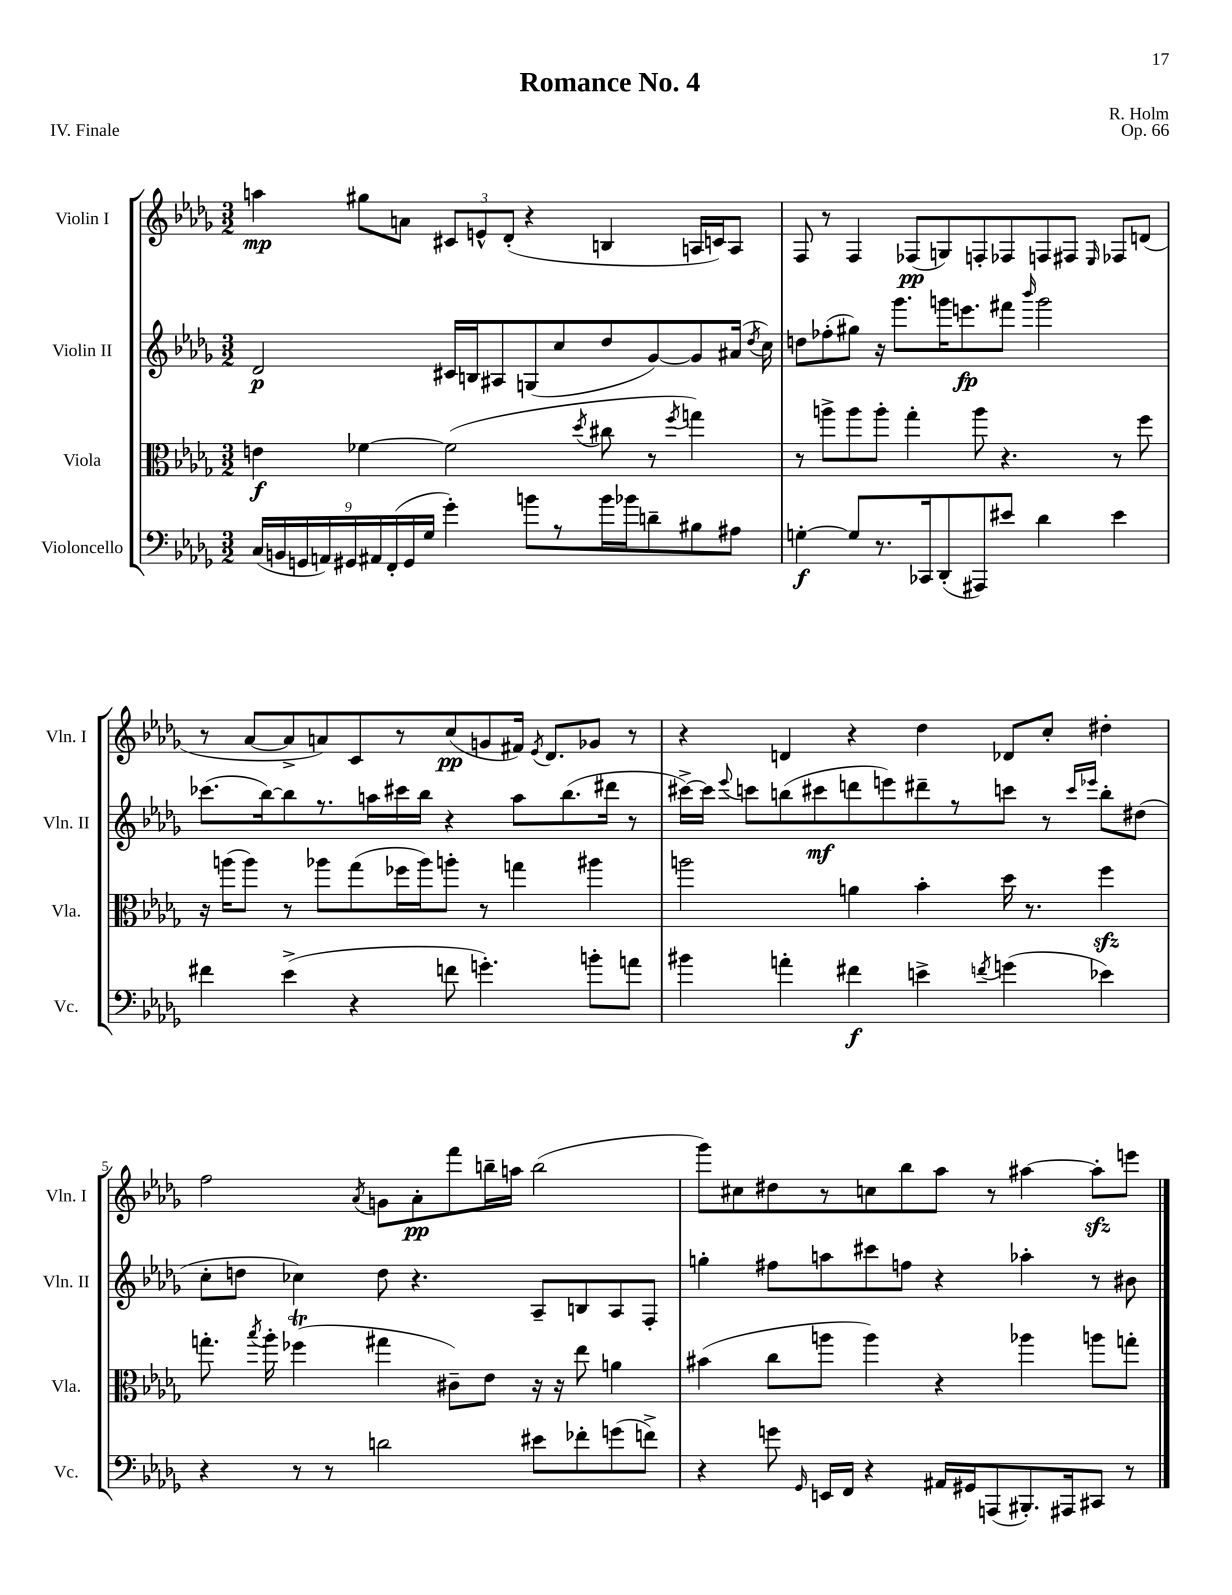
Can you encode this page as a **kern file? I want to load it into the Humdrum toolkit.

**kern	**dynam	**kern	**dynam	**kern	**dynam	**kern	**dynam
*part4	*part4	*part3	*part3	*part2	*part2	*part1	*part1
*staff4	*staff4	*staff3	*staff3	*staff2	*staff2	*staff1	*staff1
*I"Violoncello	*	*I"Viola	*	*I"Violin II	*	*I"Violin I	*
*I'Vc.	*	*I'Vla.	*	*I'Vln. II	*	*I'Vln. I	*
*clefF4	*	*clefC3	*	*clefG2	*	*clefG2	*
*k[b-e-a-d-g-]	*	*k[b-e-a-d-g-]	*	*k[b-e-a-d-g-]	*	*k[b-e-a-d-g-]	*
*M3/2	*	*M3/2	*	*M3/2	*	*M3/2	*
=1	=1	=1	=1	=1	=1	=1	=1
(18C/LL	.	4en\	f	2d-/	p	4aan\	mp
18BBn/	.	.	.	.	.	.	.
18GGn/	.	.	.	.	.	.	.
18AAn/)	.	.	.	.	.	.	.
18GG#X/	.	.	.	.	.	.	.
.	.	[4f-X\	.	.	.	8gg#X\L	.
18AA#X/	.	.	.	.	.	.	.
(18FF'/	.	.	.	.	.	.	.
.	.	.	.	.	.	8an\J	.
18GG#/	.	.	.	.	.	.	.
18G-/JJ	.	.	.	.	.	.	.
4g-'\)	.	(2f-\]	.	16c#X/LL	.	12c#X/L	.
.	.	.	.	16Bn/J	.	.	.
.	.	.	.	.	.	12en^^/	.
.	.	.	.	8A#X/	.	.	.
.	.	.	.	.	.	(12d-'/J	.
8bn\L	.	.	.	(8Gn/	.	4r	.
8r	.	.	.	8cc/	.	.	.
.	.	8qdd-/	.	.	.	.	.
16b\L	.	8cc#X\	.	8dd-/	.	4Bn/	.
16b-X\J	.	.	.	.	.	.	.
8dn~\	.	8r	.	[8g-/)	.	.	.
.	.	8qff/	.	.	.	.	.
8B#X\	.	4ggn\)	.	8g-/]	.	16An/LL	.
.	.	.	.	.	.	16cn/J)	.
8A#X\J	.	.	.	(16a#X/Jk	.	8A/J	.
.	.	.	.	8qdd-/	.	.	.
.	.	.	.	16cc\)	.	.	.
=2	=2	=2	=2	=2	=2	=2	=2
[4Gn'\	f	8r	.	8ddn\L	.	8F/	.
.	.	8aan^\L	.	(8ff-X'\	.	8r	.
8G/L]	.	8aa\	.	8gg#X\J)	.	4F/	.
8.r	.	8aa'\J	.	16r	.	.	.
.	.	.	.	8.ggg-\L	.	.	.
.	.	4gg-'\	.	.	.	(8F-X/L	pp
16CC-X/k	.	.	.	.	.	.	.
(8DD-'/	.	.	.	16gggn\K	.	8Gn/)	.
.	.	.	.	8.eeen\	fp	.	.
8AAA#X/)	.	8aa\	.	.	.	8Fn'/	.
8e#X/J	.	4.r	.	8fff#X\J	.	8F-X/	.
.	.	.	.	16qqbbb-/	.	.	.
4d-\	.	.	.	2ggg\	.	8Fn/	.
.	.	.	.	.	.	8F#X/J	.
.	.	.	.	.	.	16qqE-/	.
4e#\	.	8r	.	.	.	8F-X/L	.
.	.	8ff\	.	.	.	(8dn/J	.
!!LO:LB:g=z
=3	=3	=3	=3	=3	=3	=3	=3
4f#X\	.	16r	.	(8.ccc-X\L	.	8r	.
.	.	(16aan\KL	.	.	.	.	.
.	.	8aa\J)	.	.	.	[8a-/L	.
.	.	.	.	[16bb-\k)	.	.	.
(4e-^\	.	8r	.	8bb-\]	.	8a-^/]	.
.	.	8aa-X\L	.	8.r	.	8an/)	.
4r	.	(8gg-\	.	.	.	8c/	.
.	.	.	.	16aan\L	.	.	.
.	.	16ff-X\L	.	16ccc#X\	.	8r	.
.	.	16aa-\J)	.	16bb-\JJ	.	.	.
8fn\	.	8aan'\J	.	4r	.	(8cc/	pp
4.gn'\)	.	8r	.	.	.	8gn/	.
.	.	4ggn\	.	8aa\L	.	16f#X/Jk)	.
.	.	.	.	.	.	8qe-/	.
.	.	.	.	.	.	8.d-/L	.
.	.	.	.	(8.bb-\	.	.	.
8bn'\L	.	4aa#X\	.	.	.	8g-X/J	.
.	.	.	.	16ddd#X\Jk	.	.	.
8an\J	.	.	.	8r	.	8r	.
=4	=4	=4	=4	=4	=4	=4	=4
4b#X\	.	2aan\	.	[16ccc#X^\LL)	.	4r	.
.	.	.	.	16ccc#\JJ]	.	.	.
.	.	.	.	8qqeee-/	.	.	.
.	.	.	.	8cccn\L	.	.	.
4an'\	.	.	.	(8bbn\	.	4dn/	.
.	.	.	.	8ccc#X\	mf	.	.
4f#X\	f	4an\	.	8dddn\	.	4r	.
.	.	.	.	8eeen\)	.	.	.
4en^\	.	4b-'\	.	8ddd#X~\	.	4dd-\	.
.	.	.	.	8r	.	.	.
8qfn/	.	.	.	.	.	.	.
(4gn\	.	16dd-\	.	8cccn\J	.	8d-X/L	.
.	.	8.r	.	.	.	.	.
.	.	.	.	8r	.	8cc'/J	.
.	.	.	.	16qqccc/LL	.	.	.
.	.	.	.	16qqeee-X/JJ	.	.	.
4e-X\)	.	4ffzz\	.	8bb'\L	.	4dd#X'\	.
.	.	.	.	(8dd#X\J	.	.	.
!!LO:LB:g=z
=5	=5	=5	=5	=5	=5	=5	=5
4r	.	8.ggn'\	.	8cc'\L	.	2ff\	.
.	.	.	.	8ddn\J	.	.	.
.	.	8qbb-/	.	.	.	.	.
.	.	16aa-'\	.	.	.	.	.
8r	.	(4ff-XT\	.	4cc-X\)	.	.	.
8r	.	.	.	.	.	.	.
.	.	.	.	.	.	8qa-/	.
2dn\	.	4gg#X\	.	8dd\	.	8gn\L	.
.	.	.	.	4.r	.	8a-'\	pp
.	.	8c#X~\L)	.	.	.	8fff\	.
.	.	8e-\J	.	.	.	16bbn~\L	.
.	.	.	.	.	.	16aan\JJ	.
8e#X\L	.	16r	.	8A-~/L	.	(2bb\	.
.	.	16r	.	.	.	.	.
8f-X'\	.	8ee-\	.	8Bn/	.	.	.
(8gn\	.	4an\	.	8A-/	.	.	.
8fn^\J)	.	.	.	8F'/J	.	.	.
=6	=6	=6	=6	=6	=6	=6	=6
4r	.	(4b#X\	.	4ggn'\	.	8ggg-\L)	.
.	.	.	.	.	.	8cc#X\	.
8gn\	.	8cc\L	.	8ff#X\L	.	8dd#X\	.
16qqGG-/	.	.	.	.	.	.	.
16EEn/LL	.	8aan\J	.	8aan\	.	8r	.
16FF/JJ	.	.	.	.	.	.	.
4r	.	4aa\)	.	8ccc#X\	.	8ccn\	.
.	.	.	.	8ffn\J	.	8bb-\	.
16AA#X/LL	.	4r	.	4r	.	8aa-\J	.
16GG#X/J	.	.	.	.	.	.	.
(8AAAn/	.	.	.	.	.	8r	.
8.BBB#X'/)	.	4aa-X\	.	4aa-X'\	.	[4aa#X\	.
16AAA#X/k	.	.	.	.	.	.	.
8CC#X/J	.	8aan\L	.	8r	.	8aa#zz'\L]	.
8r	.	8ggn'\J	.	8b#X\	.	8eeen\J	.
==	==	==	==	==	==	==	==
*-	*-	*-	*-	*-	*-	*-	*-
